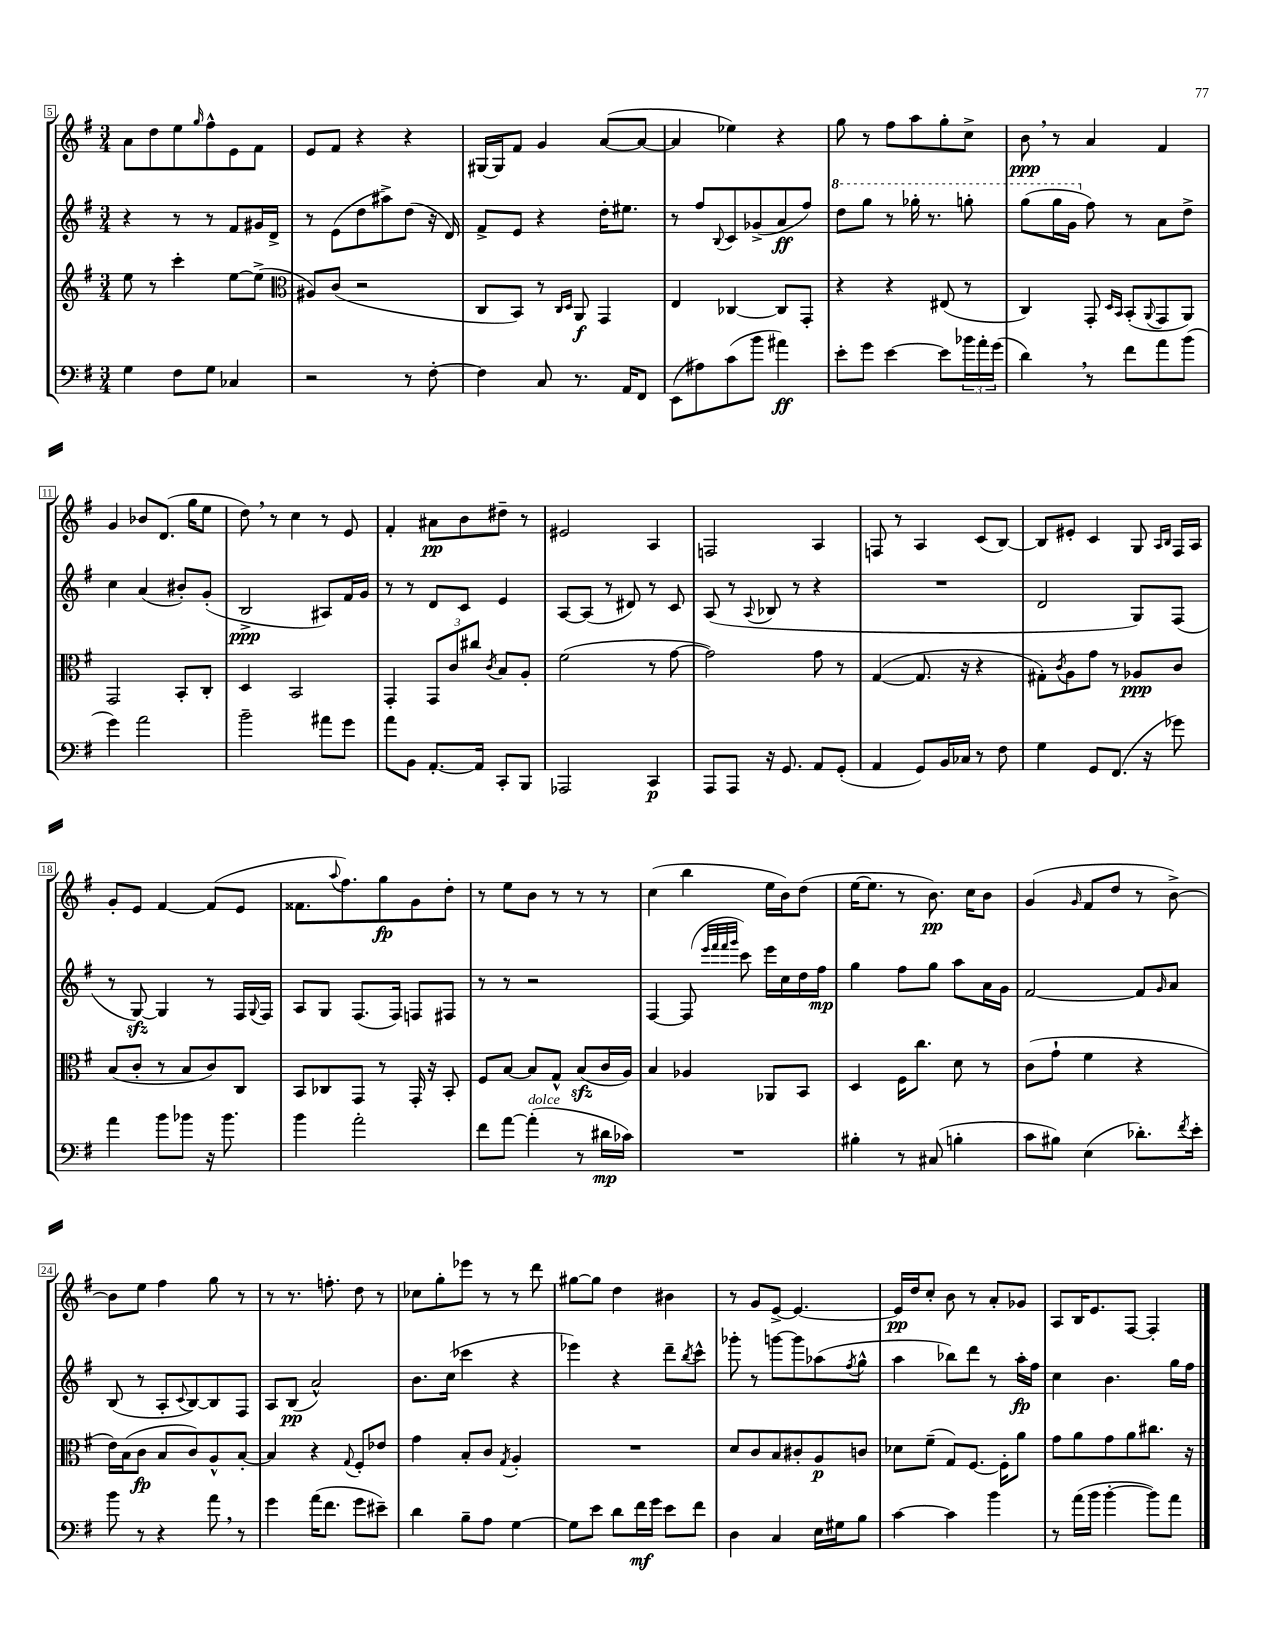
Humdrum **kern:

**kern	**dynam	**kern	**dynam	**kern	**dynam	**kern	**dynam
*part4	*part4	*part3	*part3	*part2	*part2	*part1	*part1
*staff4	*staff4	*staff3	*staff3	*staff2	*staff2	*staff1	*staff1
*clefF4	*	*clefG2	*	*clefG2	*	*clefG2	*
*k[f#]	*	*k[f#]	*	*k[f#]	*	*k[f#]	*
*M3/4	*	*M3/4	*	*M3/4	*	*M3/4	*
=5	=5	=5	=5	=5	=5	=5	=5
4G\	.	8ee\	.	4r	.	8a\L	.
.	.	8r	.	.	.	8dd\	.
8F#\L	.	4ccc'\	.	8r	.	8ee\	.
.	.	.	.	.	.	16qqgg/	.
8G\J	.	.	.	8r	.	8ff#^^\	.
4C-X/	.	[8ee\L	.	8f#/L	.	8e\	.
.	.	(8ee^\J]	.	16g#X/L	.	8f#\J	.
.	.	.	.	16d^/JJ	.	.	.
=6	=6	=6	=6	=6	=6	=6	=6
*	*	*clefC3	*	*	*	*	*
2r	.	8A#X/L)	.	8r	.	8e/L	.
.	.	(8c/J	.	(8e\L	.	8f#/J	.
.	.	2r	.	8dd\	.	4r	.
.	.	.	.	8aa#X^\)	.	.	.
8r	.	.	.	(8dd\J	.	4r	.
[8F#'\	.	.	.	16r	.	.	.
.	.	.	.	16d/)	.	.	.
=7	=7	=7	=7	=7	=7	=7	=7
4F#\]	.	8C/L	.	8f#^/L	.	[16G#X/LL	.
.	.	.	.	.	.	16G#/J]	.
.	.	8BB/J)	.	8e/J	.	8f#/J	.
8C/	.	8r	.	4r	.	4g/	.
.	.	16qqC/LL	.	.	.	.	.
.	.	16qqD/JJ	.	.	.	.	.
8.r	.	8AA/	f	.	.	.	.
.	.	4GG/	.	16dd'\KL	.	([8a/L	.
16AA/KL	.	.	.	8.ee#X\J	.	.	.
8FF#/J	.	.	.	.	.	8a/J_	.
=8	=8	=8	=8	=8	=8	=8	=8
(8EE\L	.	4E/	.	8r	.	4a/]	.
8A#X\)	.	.	.	8ff#/L	.	.	.
.	.	.	.	8qqB/	.	.	.
(8c\	.	[4C-X/	.	8c/	.	4ee-X\)	.
8b\J	.	.	.	(8g-X^/	.	.	.
4a#X\)	ff	8C-/L]	.	8a/	ff	4r	.
.	.	8GG'/J	.	8ff#/J)	.	.	.
=9	=9	=9	=9	=9	=9	=9	=9
*	*	*	*	*8va	*	*	*
8e'\L	.	4r	.	8ddd\L	.	8gg\	.
8g\J	.	.	.	8ggg\J	.	8r	.
[4e\	.	4r	.	8r	.	8ff#\L	.
.	.	.	.	16ggg-X'\	.	8aa\	.
.	.	.	.	8.r	.	.	.
8e\L]	.	(8E#X/	.	.	.	8gg'\	.
24b-X\L	.	8r	.	8gggn'\	.	8cc^\J	.
24a'\	.	.	.	.	.	.	.
(24g\JJ	.	.	.	.	.	.	.
=10	=10	=10	=10	=10	=10	=10	=10
4d,\)	.	4C/)	.	(8ggg\L	.	8b,\	ppp
.	.	.	.	16ggg\L	.	8r	.
.	.	.	.	16gg\JJ	.	.	.
*	*	*	*	*X8va	*	*	*
8r	.	8GG'/	.	8ff#\)	.	4a/	.
.	.	16qqD/LL	.	.	.	.	.
.	.	16qqBB/JJ	.	.	.	.	.
8f#\L	.	(8BB'/L	.	8r	.	.	.
.	.	8qqAA/	.	.	.	.	.
8a\	.	8GG/	.	8a\L	.	4f#/	.
(8b\J	.	8AA/J)	.	8dd^\J	.	.	.
!!LO:LB:g=z
=11	=11	=11	=11	=11	=11	=11	=11
4g\)	.	2GG/	.	4cc\	.	4g/	.
2a\	.	.	.	(4a/	.	8b-X/L	.
.	.	.	.	.	.	(8.d/J	.
.	.	8BB'/L	.	8b#X'/L)	.	.	.
.	.	.	.	.	.	16gg\KL	.
.	.	8C'/J	.	(8g'/J	.	8ee\J	.
=12	=12	=12	=12	=12	=12	=12	=12
2b~\	.	4D/	.	2B^/	ppp	8dd,\)	.
.	.	.	.	.	.	8r	.
.	.	2BB/	.	.	.	4cc\	.
8a#X\L	.	.	.	8A#X/L)	.	8r	.
8g\J	.	.	.	16f#/L	.	8e/	.
.	.	.	.	16g/JJ	.	.	.
=13	=13	=13	=13	=13	=13	=13	=13
8a\L	.	4GG'/	.	8r	.	4f#'/	.
8BB\J	.	.	.	8r	.	.	.
[8.AA'/L	.	12GG/L	.	8d/L	.	8a#X\L	pp
.	.	12c/	.	.	.	.	.
.	.	.	.	8c/J	.	8b\	.
.	.	12cc#X/J	.	.	.	.	.
16AA/Jk]	.	.	.	.	.	.	.
.	.	8qc/	.	.	.	.	.
8CC'/L	.	8B/L	.	4e/	.	8dd#X~\J	.
8BBB/J	.	8A'/J	.	.	.	8r	.
=14	=14	=14	=14	=14	=14	=14	=14
2AAA-X/	.	(2f#\	.	[8A/L	.	2e#X/	.
.	.	.	.	(8A/J]	.	.	.
.	.	.	.	8r	.	.	.
.	.	.	.	8d#X/)	.	.	.
4CC/	p	8r	.	8r	.	4A/	.
.	.	[8g\	.	8c/	.	.	.
=15	=15	=15	=15	=15	=15	=15	=15
8AAA/L	.	2g\])	.	(8A/	.	2Fn/	.
8AAA/J	.	.	.	8r	.	.	.
.	.	.	.	8qqA/	.	.	.
16r	.	.	.	8B-X/	.	.	.
8.GG/	.	.	.	.	.	.	.
.	.	.	.	8r	.	.	.
8AA/L	.	8g\	.	4r	.	4A/	.
(8GG'/J	.	8r	.	.	.	.	.
=16	=16	=16	=16	=16	=16	=16	=16
4AA/	.	([4G/	.	2.r	.	8Fn/	.
.	.	.	.	.	.	8r	.
8GG/L)	.	8.G/]	.	.	.	4A/	.
16BB/L	.	.	.	.	.	.	.
16C-X/JJ	.	16r	.	.	.	.	.
8r	.	4r	.	.	.	(8c/L	.
8F#\	.	.	.	.	.	[8B/J)	.
=17	=17	=17	=17	=17	=17	=17	=17
4G\	.	8G#X'\L)	.	2d/	.	8B/L]	.
.	.	8qc/	.	.	.	.	.
.	.	8A\	.	.	.	8e#X'/J	.
8GG/L	.	8g\J	.	.	.	4c/	.
(8.FF#/J	.	8r	.	.	.	.	.
.	.	8A-X/L	ppp	8G/L)	.	8G/	.
16r	.	.	.	.	.	.	.
.	.	.	.	.	.	16qqA/LL	.
.	.	.	.	.	.	16qqB/JJ	.
8g-X\)	.	8c/J	.	(8F#/J	.	16F#/LL	.
.	.	.	.	.	.	16A/JJ	.
!!LO:LB:g=z
=18	=18	=18	=18	=18	=18	=18	=18
4a\	.	(8B/L	.	8r	.	8g'/L	.
.	.	8c'/J	.	[8Gzz/)	.	8e/J	.
8b\L	.	8r	.	4G/]	.	[4f#/	.
8b-X\J	.	8B/L	.	.	.	.	.
16r	.	8c/)	.	8r	.	(8f#/L]	.
8.b-\	.	.	.	.	.	.	.
.	.	8C/J	.	16F#/LL	.	8e/J	.
.	.	.	.	8qqG/	.	.	.
.	.	.	.	16F#/JJ	.	.	.
=19	=19	=19	=19	=19	=19	=19	=19
4b\	.	8BB/L	.	8A/L	.	8.f##X\L	.
.	.	8C-X/	.	8G/J	.	.	.
.	.	.	.	.	.	8qqaa/	.
.	.	.	.	.	.	8.ff#\)	.
2a'\	.	8GG/J	.	(8.F#/L	.	.	.
.	.	8r	.	.	.	8gg\	fp
.	.	.	.	16F#/Jk)	.	.	.
.	.	16GG'/	.	8Fn/L	.	8g\	.
.	.	16r	.	.	.	.	.
.	.	8BB'/	.	8F#X/J	.	8dd'\J	.
=20	=20	=20	=20	=20	=20	=20	=20
8f#\L	.	8F#/L	.	8r	.	8r	.
[8a\J	.	[8B/J	.	8r	.	8ee\L	.
!LO:TX:a:i:t=dolce	!	!	!	!	!	!	!
(4a'\]	.	8B/L]	.	2r	.	8b\J	.
.	.	8G^^/J	.	.	.	8r	.
8r	.	(8Bzz/L	.	.	.	8r	.
16d#X\LL	mp	16c/L	.	.	.	8r	.
16c-X\JJ)	.	16A/JJ)	.	.	.	.	.
=21	=21	=21	=21	=21	=21	=21	=21
2.r	.	4B/	.	[4F#/	.	(4cc\	.
.	.	4A-X/	.	(8F#/]	.	4bb\	.
.	.	.	.	32qqeee/LLL	.	.	.
.	.	.	.	32qqfff#/	.	.	.
.	.	.	.	32qqfff#/	.	.	.
.	.	.	.	32qqggg/JJJ	.	.	.
.	.	.	.	8ccc\)	.	.	.
.	.	8AA-X/L	.	16eee\LL	.	16ee\LL	.
.	.	.	.	16cc\	.	16b\J)	.
.	.	8BB/J	.	16dd\	.	(8dd\J	.
.	.	.	.	16ff#\JJ	mp	.	.
=22	=22	=22	=22	=22	=22	=22	=22
4B#X'\	.	4D/	.	4gg\	.	[16ee\KL	.
.	.	.	.	.	.	8.ee\J]	.
8r	.	16F#\KL	.	8ff#\L	.	8r	.
.	.	8.cc\J	.	.	.	.	.
(8C#X/	.	.	.	8gg\J	.	8.b\)	pp
4Bn'\	.	8d\	.	8aa\L	.	.	.
.	.	.	.	.	.	16cc\KL	.
.	.	8r	.	16a\L	.	8b\J	.
.	.	.	.	16g\JJ	.	.	.
=23	=23	=23	=23	=23	=23	=23	=23
8c\L	.	(8c\L	.	[2f#/	.	(4g/	.
8B#X\J)	.	8g`\J	.	.	.	.	.
.	.	.	.	.	.	16qqg/	.
(4E\	.	4f#\	.	.	.	8f#/L	.
.	.	.	.	.	.	8dd/J	.
8.d-X'\L)	.	4r	.	8f#/L]	.	8r	.
.	.	.	.	16qqg/	.	.	.
.	.	.	.	8a/J	.	[8b^\)	.
8qf#/	.	.	.	.	.	.	.
16e'\Jk	.	.	.	.	.	.	.
!!LO:LB:g=z
=24	=24	=24	=24	=24	=24	=24	=24
8b\	.	16e\LL)	.	(8B/	.	8b\L]	.
.	.	(16B\J	.	.	.	.	.
8r	.	8c\J	fp	8r	.	8ee\J	.
4r	.	8B/L	.	8A'/L	.	4ff#\	.
.	.	.	.	8qqc/	.	.	.
.	.	8c/)	.	[8B/)	.	.	.
8a,\	.	8A^^/	.	8B/]	.	8gg\	.
8r	.	[8B'/J	.	8F#/J	.	8r	.
=25	=25	=25	=25	=25	=25	=25	=25
4g\	.	4B/]	.	8A/L	.	8r	.
.	.	.	.	(8B/J	pp	8.r	.
(16a\KL	.	4r	.	2a^^/)	.	.	.
8.f#\J	.	.	.	.	.	8.ffn'\	.
.	.	8qqG/	.	.	.	.	.
8g\L	.	8F#'/L	.	.	.	8dd\	.
8e#X~\J)	.	8e-X/J	.	.	.	8r	.
=26	=26	=26	=26	=26	=26	=26	=26
4d\	.	4g\	.	8.b\L	.	8cc-X\L	.
.	.	.	.	.	.	8gg'\	.
.	.	.	.	(16cc\Jk	.	.	.
8B~\L	.	8B'/L	.	4ccc-X\	.	8eee-X\J	.
8A\J	.	8c/J	.	.	.	8r	.
.	.	8qG/	.	.	.	.	.
[4G\	.	4A'/	.	4r	.	8r	.
.	.	.	.	.	.	8ddd\	.
=27	=27	=27	=27	=27	=27	=27	=27
8G\L]	.	2.r	.	4eee-X\)	.	[8gg#X\L	.
8e\J	.	.	.	.	.	8gg#\J]	.
8d\L	.	.	.	4r	.	4dd\	.
16f#\L	mf	.	.	.	.	.	.
16g\JJ	.	.	.	.	.	.	.
8e\L	.	.	.	8ddd~\L	.	4b#X\	.
.	.	.	.	8qbb/	.	.	.
8f#\J	.	.	.	8ccc^^\J	.	.	.
=28	=28	=28	=28	=28	=28	=28	=28
4D\	.	8d/L	.	8ggg-X'\	.	8r	.
.	.	8c/	.	8r	.	8g/L	.
4C/	.	8B/	.	[8gggn\L	.	[8e^/J	.
.	.	8c#X'/	.	8ggg\]	.	4.e/_	.
16E\LL	.	8A/	p	(8aa-X\	.	.	.
16G#X\J	.	.	.	.	.	.	.
.	.	.	.	8qff#/	.	.	.
8B\J	.	8cn/J	.	8gg^^\J	.	.	.
=29	=29	=29	=29	=29	=29	=29	=29
[4c\	.	8d-X\L	.	4aa\	.	16e/LL]	pp
.	.	.	.	.	.	16dd/J	.
.	.	(8f#~\J	.	.	.	8cc'/J	.
4c\]	.	8G/L)	.	8bb-X\L)	.	8b\	.
.	.	[8.F#/J	.	8ddd\J	.	8r	.
4b\	.	.	.	8r	.	8a'/L	.
.	.	16F#'\KL]	.	.	.	.	.
.	.	8a\J	.	16aa'\LL	fp	8g-X/J	.
.	.	.	.	16ff#\JJ	.	.	.
=30	=30	=30	=30	=30	=30	=30	=30
8r	.	8g\L	.	4cc\	.	8A/L	.
(16a\LL	.	8a\	.	.	.	16B/K	.
16b\JJ	.	.	.	.	.	8.e/	.
[4b'\	.	8g\	.	4.b\	.	.	.
.	.	8a\	.	.	.	[8F#/J	.
8b\L])	.	8.cc#X\J	.	.	.	4F#'/]	.
8a\J	.	.	.	16gg\LL	.	.	.
.	.	16r	.	16ff#\JJ	.	.	.
==	==	==	==	==	==	==	==
*-	*-	*-	*-	*-	*-	*-	*-
